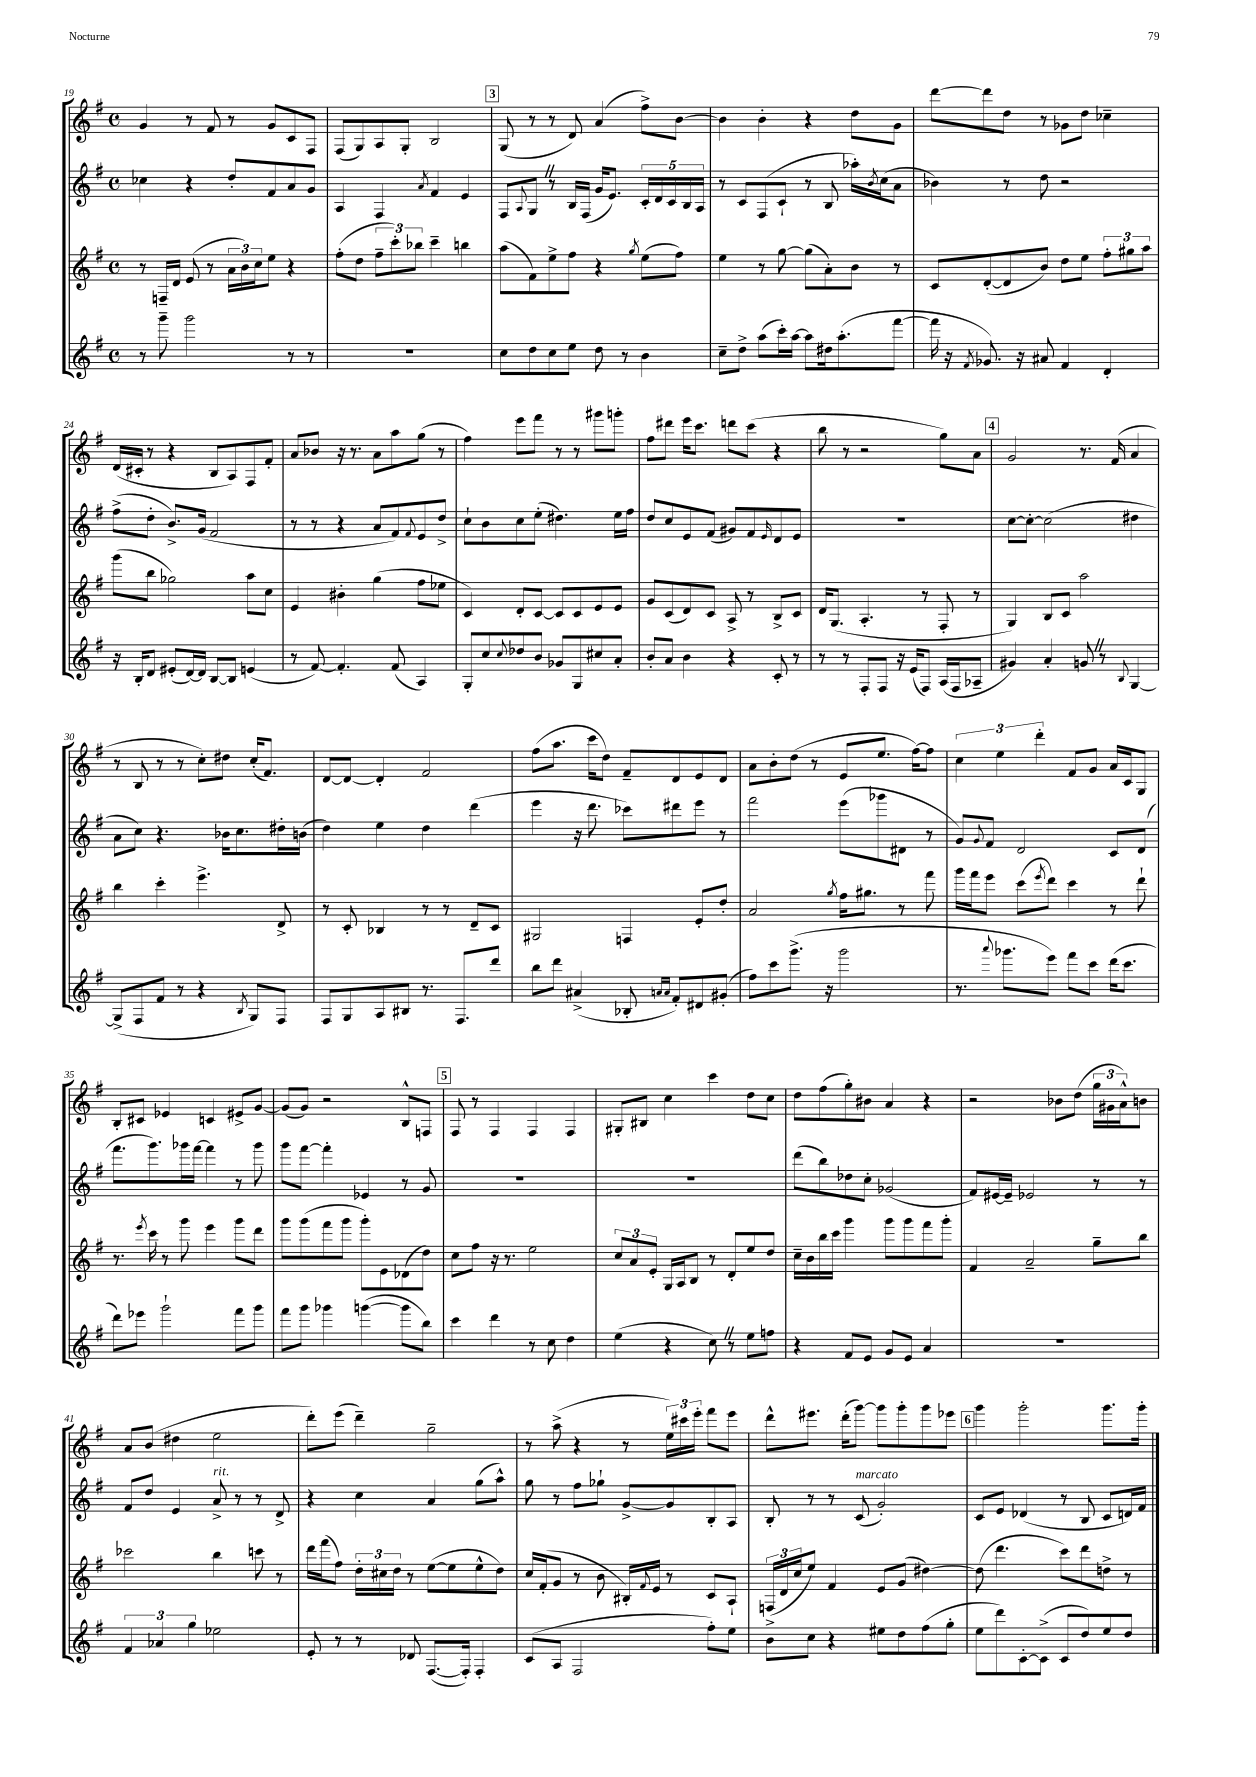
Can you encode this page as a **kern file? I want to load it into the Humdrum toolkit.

**kern	**kern	**kern	**kern
*staff4	*staff3	*staff2	*staff1
*clefG2	*clefG2	*clefG2	*clefG2
*k[f#]	*k[f#]	*k[f#]	*k[f#]
*M4/4	*M4/4	*M4/4	*M4/4
*met(c)	*met(c)	*met(c)	*met(c)
8r	8r	4cc-	4g
8ggg~	16F~	.	.
.	16d	.	.
2ggg	(8e	4r	8r
.	8r	.	8f#
.	24a	8dd'	8r
.	24b)	.	.
.	24cc	.	.
.	8ee	8f#	8g
8r	4r	8a	8c
8r	.	8g	8F#
=	=	=	=
1r	(8ff#'	4A	(8F#
.	8dd	.	8G)
.	12ff#~	4F#	8A
.	12ccc')	.	.
.	.	.	8G'
.	12bb-	.	.
.	.	8qa	.
.	4ccc~	4f#	2B
.	4bb	4e	.
=	=	=	=
8cc	(8aa	8F#	(8G
.	.	8qqA	.
8dd	8f#)	8G	8r
8cc	8ee^	8r	8r
8ee	8ff#	16B	8d)
.	.	(16F#	.
8dd	4r	16g	(4a
.	.	8.e)	.
8r	.	.	.
.	8qgg	.	.
4b	(8ee	20c'	8ff#^)
.	.	20d	.
.	.	20c	.
.	8ff#)	.	[8b
.	.	20B	.
.	.	20A	.
=	=	=	=
8cc~	4ee	8r	4b]
8dd^	.	8c	.
(8aa	8r	(8F#	4b'
16ccc')	[8gg	8c`	.
[16aa	.	.	.
8aa]	(8gg]	8r	4r
16dd#	8a')	8B	.
(8.aa'	.	.	.
.	8b	16aa-')	8dd
.	.	8qb	.
.	.	(16cc	.
[8fff#	8r	8a	8g
=	=	=	=
16fff#]	8c	4b-)	[8ddd
16r	.	.	.
8qf#	.	.	.
8.g-)	([8d'	.	8ddd]
.	8d]	8r	8dd
16r	.	.	.
8a#	8b)	8dd	8r
4f#	8dd	2r	8g-
.	8ee	.	8dd
4d'	12ff#'	.	4cc-~
.	12gg#	.	.
.	12aa	.	.
=	=	=	=
16r	(8ggg	(8ff#^	(16d
16B'	.	.	16c#'
8d	8bb	8dd'	8r
(8e#'	2gg-)	8.b^)	4r
[16d)	.	.	.
16d]	.	(16g	.
[8B	.	2f#	8B
8B]	.	.	8A)
(4e	8aa	.	8F#
.	8cc	.	8f#'
=	=	=	=
8r	4e	8r	8a
[8f#)	.	8r	8b-
4.f#']	4b#'	4r	16r
.	.	.	8.r
.	(4gg	8a	8a
(8f#	.	8f#)	8aa
.	.	8qqf#	.
4A)	8ff#	8e	(8gg
.	8ee-	8dd^	8r
=	=	=	=
8G'	4c)	8cc`	4ff#)
8cc	.	8b	.
8qqcc	.	.	.
8dd-	8d'	8cc	8eee
8b	[8c	(8ee'	8fff#
8g-	8c]	4.dd#)	8r
8G	8c	.	8r
8cc#	8e	.	8ggg#
8a'	8e	16ee	8ggg'
.	.	16ff#	.
=	=	=	=
8b'	8g	8dd	8ff#
8a	(8c	8cc	8ddd#
4b	8d)	8e	16eee
.	.	.	8.ccc
.	8c	(8f#	.
4r	8A^	8g#)	8ddd
.	8r	8f#	(8ccc
.	.	16qqe	.
8c'	8B^	8d	4r
8r	8c	8e	.
=	=	=	=
8r	16d	1r	8bb
.	(8.G	.	.
8r	.	.	8r
8F#'	4.A'	.	2r
8F#	.	.	.
16r	.	.	.
(16e	.	.	.
8F#)	8r	.	.
(16A	8F#'	.	8gg)
16F#	.	.	.
8A-~	8r	.	8a
=	=	=	=
4g#)	4G)	[8cc	2g
.	.	8cc'_	.
4a'	8B	(2cc]	.
.	8c	.	.
8g	2aa	.	8.r
8r	.	.	.
.	.	.	(16f#
8qqB	.	.	.
[4G	.	4dd#	4a
=	=	=	=
(8G^]	4bb	8a	8r
8F#	.	8cc)	8B
8f#	4ccc'	4.r	8r
8r	.	.	8r
4r	4.eee^	.	8cc')
.	.	16b-	8dd#
.	.	8.cc	.
8qB	.	.	.
8G)	.	.	(16cc'
.	.	.	8.f#)
8F#	8d^	16dd#'	.
.	.	(16b	.
=	=	=	=
8F#	8r	4dd)	[8d
8G	8c'	.	8d_
8A	4B-	4ee	4d']
8B#	.	.	.
8.r	8r	4dd	2f#
.	8r	.	.
8.F#	.	.	.
.	8d~	(4ddd	.
8ddd	8c	.	.
=	=	=	=
8bb	2G#	4eee	(8ff#
8ddd	.	.	8.aa
(4a#^	.	16r	.
.	.	8.ddd	16ccc
.	.	.	8dd)
8B-'	4F	8ccc-)	8f#~
16qqa	.	.	.
16qqa	.	.	.
8f#')	.	8ddd#	8d
8d#	8e'	8eee	8e
(8g#'	8dd'	8r	8d
=	=	=	=
8ff#)	2a	2fff#	8a
8ccc	.	.	8b'
(8.ggg^	.	.	(8dd
.	.	.	8r
16r	.	.	.
.	8qgg	.	.
2ggg	16ff#	(8eee	8e
.	8.gg#	.	.
.	.	8ggg-	8.ee
.	8r	8d#	.
.	.	.	[16ff#)
.	8fff#	8r	8ff#]
=	=	=	=
8.r	16ggg	8g)	6cc
.	16fff#	.	.
.	.	8qqg	.
.	8eee	8f#	.
.	.	.	6ee
8qqaaa	.	.	.
8.ggg-	.	.	.
.	(8ccc	2d	.
.	.	.	6ddd'
.	8qeee	.	.
8eee)	8ddd)	.	.
8fff#	4ccc	.	8f#
8ccc	.	.	8g
(16ddd	8r	8c	16a
8.ccc	.	.	16c
.	8ddd`	(8d	8G
=	=	=	=
8ddd)	8.r	8.fff#	8B'
8eee-	.	.	8c#
.	8qeee	.	.
.	16ccc	8.ggg)	.
2ggg`	8r	.	4e-
.	8ggg	16ggg-	.
.	.	[16fff#	.
.	4eee	4fff#]	4c
8fff#	8ggg	8r	8e#^
8ggg	8ddd	8ggg-	[8g
=	=	=	=
8fff#	8ggg	8ggg	(8g]
8ggg	(8ggg	[8fff#	8g)
4ggg-	8fff#	4fff#']	2r
.	8ggg	.	.
([4ggg	8ggg')	4e-	.
.	8e	.	.
8ggg]	(8d-	8r	8B^^
8bb)	8dd)	8g	8F
=	=	=	=
4ccc	8cc	1r	8F#
.	8ff#	.	8r
4ddd	16r	.	4F#
.	8.r	.	.
8r	2ee	.	4F#
8cc	.	.	.
4dd	.	.	4F#
=	=	=	=
(4ee	12cc	1r	8G#'
.	12a	.	.
.	.	.	8B#
.	12e'	.	.
4r	16G	.	4cc
.	16A	.	.
.	8B	.	.
8cc)	8r	.	4ccc
8r	8d'	.	.
8ee	8ee	.	8dd
8ff	8dd	.	8cc
=	=	=	=
4r	16cc~	(8ddd	8dd
.	16b	.	.
.	16bb	8bb)	(8ff#
.	16ccc	.	.
8f#	4ggg	8dd-	8gg')
8e	.	8cc'	8b#
8g	8ggg	(2g-	4a
8e	8ggg	.	.
4a	8fff#	.	4r
.	8ggg'	.	.
=	=	=	=
1r	4f#	8f#)	2r
.	.	[16e#	.
.	.	16e#~]	.
.	2a~	2e-	.
.	.	.	8b-
.	.	.	(8dd
.	8gg~	8r	24gg
.	.	.	24g#
.	.	.	24a^^)
.	8bb	8r	8b
=	=	=	=
6f#	2ccc-	8f#	8a
.	.	8dd	(8b
6a-	.	.	.
.	.	4e	4dd#
6gg	.	.	.
2ee-	4bb	8a^	2ee
.	.	8r	.
.	8ccc	8r	.
.	8r	8d^	.
=	=	=	=
8e'	16ddd	4r	8ddd')
.	(16fff#	.	.
8r	8ff#)	.	(8eee
8r	24dd'	4cc	4ddd~)
.	24cc#	.	.
.	24dd	.	.
8d-	8r	.	.
([8.F#	([8ee	4a	2gg~
.	8ee]	.	.
16F#'])	.	.	.
4F#'	8ee^^	(8gg	.
.	8dd)	8aa^^)	.
=	=	=	=
(8c	16cc	8gg	8r
.	(16f#'	.	.
8A	8g	8r	(8aa^
2F#	8r	8ff#	4r
.	8b	8gg-`	.
.	16B#')	[8g^	8r
.	8qqf#	.	.
.	16e	.	.
.	8r	8g]	24ee)
.	.	.	24ccc#
.	.	.	24eee'
8ff#')	8c	8B'	8fff#
8ee	8A`	8A	8eee
=	=	=	=
8b^	(24F	8B'	8ddd^^
.	24d	.	.
.	24cc	.	.
8cc	8ee)	8r	8.eee#
4r	4f#	8r	.
.	.	.	(16ddd'
.	.	(8c	[8ggg)
8ee#	8e	2g')	8ggg]
8dd	(8g	.	8ggg'
(8ff#	[4dd#)	.	8ggg
8gg'	.	.	8eee-
=	=	=	=
8ee	(8dd#]	8c	4ggg
8ddd)	4.ddd	8e	.
[8c'	.	(4d-	2ggg'
(8c^]	.	.	.
8c	8ccc)	8r	.
8dd)	8ddd	8B	.
8ee	8dd^	8c	8.ggg
8dd	8r	16d)	.
.	.	16f#	16ggg'
==	==	==	==
*-	*-	*-	*-
